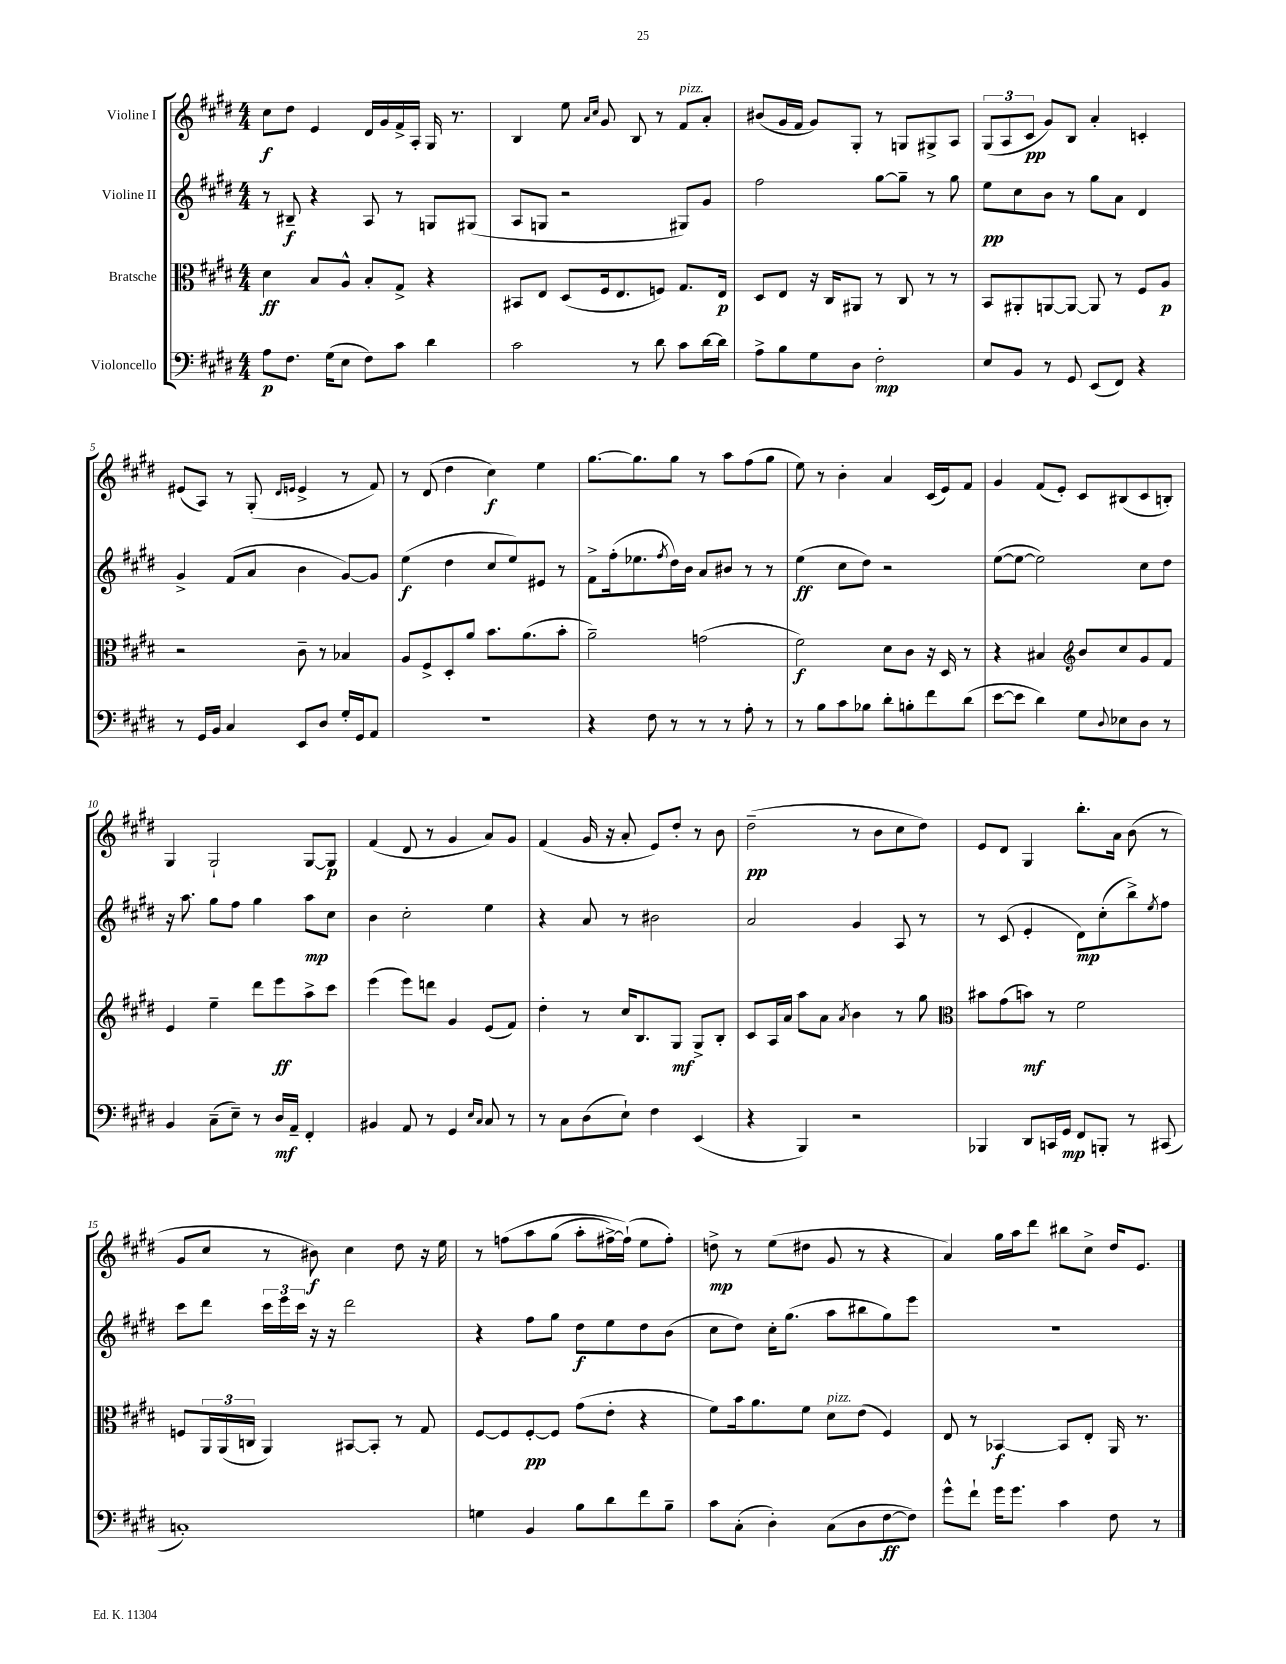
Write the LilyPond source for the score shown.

<<
\new StaffGroup <<
\new Staff = "s0" \with { instrumentName = "Violine I" } {
    \clef treble \key e \major \numericTimeSignature \time 4/4
    cis''8\f dis''8 e'4 dis'16 gis'16 fis'16-> a16-. gis16 r8. |
    b4 e''8 \grace { a'16 cis''16 } gis'8 b8 r8 fis'8^\markup { \italic "pizz." } a'8-. |
    bis'8( gis'16 fis'16 gis'8) gis8-. r8 g8 gis8-> a8 |
    \tuplet 3/2 { gis8( a8 cis'8\pp } gis'8) b8 a'4-. c'4-. |
    eis'8( a8) r8 gis8-.( \grace { dis'16 e'16 } e'4-> r8 fis'8) |
    r8 dis'8( dis''4 cis''4\f) e''4 |
    gis''8.~ gis''8. gis''8 r8 a''8 fis''8( gis''8 |
    e''8) r8 b'4-. a'4 cis'16( e'16) fis'8 |
    gis'4 fis'8( e'8-.) cis'8 bis8( cis'8 b8-.) |
    gis4 gis2-! gis8~ gis8\p |
    fis'4( dis'8 r8 gis'4 a'8) gis'8 |
    fis'4( gis'16 r16 a'8-. e'8) dis''8-. r8 b'8 |
    dis''2--\pp( r8 b'8 cis''8 dis''8) |
    e'8 dis'8 gis4 b''8.-. a'16 b'8( r8 |
    gis'8 cis''8 r8 bis'8\f) cis''4 dis''8 r16 e''16 |
    r8 f''8\( a''8 gis''8( a''8-. fis''16~->) fis''16-!(\) e''8 fis''8-.) |
    d''8->\mp r8 e''8( dis''8 gis'8 r8 r4 |
    a'4) gis''16 a''16 dis'''8 bis''8 cis''8-> dis''16 e'8. \bar "|." |
}
\new Staff = "s1" \with { instrumentName = "Violine II" } {
    \clef treble \key e \major \numericTimeSignature \time 4/4
    r8 bis8--\f r4 a8 r8 g8 gis8( |
    a8 g8 r2 gis8) gis'8 |
    fis''2 gis''8~ gis''8-- r8 gis''8 |
    e''8\pp cis''8 b'8 r8 gis''8 a'8 dis'4 |
    gis'4-> fis'8( a'8 b'4 gis'8~) gis'8 |
    e''4\f( dis''4 cis''8 e''8) eis'8 r8 |
    fis'8-> fis''16-.( ees''8. \acciaccatura { fis''8 } dis''16) b'16 a'8 bis'8 r8 r8 |
    e''4\ff( cis''8 dis''8) r2 |
    e''8~( e''8~ e''2) cis''8 dis''8 |
    r16 a''8. gis''8 fis''8 gis''4 a''8\mp cis''8 |
    b'4 cis''2-. e''4 |
    r4 a'8 r8 bis'2 |
    a'2 gis'4 a8 r8 |
    r8 cis'8( e'4-. dis'8\mp) cis''8-.( b''8->) \acciaccatura { e''8 } fis''8 |
    cis'''8 dis'''8 \tuplet 3/2 { cis'''16 e'''16 cis'''16 } r16 r16 dis'''2 |
    r4 fis''8 gis''8 dis''8\f e''8 dis''8 b'8( |
    cis''8 dis''8) cis''16-. gis''8.( a''8 bis''8 gis''8) e'''8 |
    R1 \bar "|." |
}
\new Staff = "s2" \with { instrumentName = "Bratsche" } {
    \clef alto \key e \major \numericTimeSignature \time 4/4
    dis'4\ff b8 a8-^ b8-. gis8-> r4 |
    bis,8 e8 dis8( fis16 e8. f8) gis8. e16\p |
    dis8 e8 r16 cis16 ais,8 r8 cis8 r8 r8 |
    b,8 ais,8-. a,8~ a,8~ a,8 r8 fis8 a8\p |
    r2 cis'8-- r8 bes4 |
    a8 fis8-> dis8-. a'8 b'8. a'8.( b'8-. |
    a'2--) g'2( |
    fis'2\f) dis'8 cis'8 r16 dis16 r8 |
    r4 bis4 \clef treble b'8 cis''8 gis'8 fis'8 |
    e'4 e''4-- dis'''8 e'''8\ff a''8-> cis'''8 |
    e'''4( e'''8) d'''8 gis'4 e'8( fis'8) |
    dis''4-. r8 cis''16 b8. gis8\mf gis8-> b8-. |
    cis'8 a16 a'16 a''8 a'8 \acciaccatura { a'8 } b'4 r8 gis''8 |
    \clef alto bis'8 gis'8( b'8\mf) r8 fis'2 |
    f8 \tuplet 3/2 { a,16 a,16( c16 } a,4) bis,8~ bis,8-. r8 gis8 |
    fis8~ fis8 fis8~-.\pp fis8 gis'8( e'8-. r4 |
    fis'8) b'16 a'8. fis'8 dis'8^\markup { \italic "pizz." } e'8( fis4) |
    e8 r8 bes,4~\f bes,8 e8-. a,16 r8. \bar "|." |
}
\new Staff = "s3" \with { instrumentName = "Violoncello" } {
    \clef bass \key e \major \numericTimeSignature \time 4/4
    a8\p fis8. gis16( e8 fis8) cis'8 dis'4 |
    cis'2 r8 dis'8 cis'8 dis'16~ dis'16 |
    a8-> b8 gis8 dis8 fis2-.\mp |
    e8 b,8 r8 gis,8 e,8( fis,8) r4 |
    r8 gis,16 b,16 cis4 e,8 dis8 gis16-. gis,16 a,8 |
    R1 |
    r4 fis8 r8 r8 r8 a8-. r8 |
    r8 b8 cis'8 bes8 dis'8-. b8-. fis'8 dis'8( |
    e'8~ e'8 dis'4) gis8 \appoggiatura { dis8 } ees8 dis8 r8 |
    b,4 cis8--( e8--) r8 dis16\mf a,16-- fis,4-. |
    bis,4 a,8 r8 gis,4 \grace { e16 cis16 } cis8 r8 |
    r8 cis8 dis8( e8-!) fis4 e,4( |
    r4 b,,4) r2 |
    bes,,4 dis,8 c,16 gis,16\mp fis,8 b,,8-. r8 cis,8( |
    c1-.) |
    g4 b,4 b8 dis'8 fis'8 b8-- |
    cis'8 cis8-.( dis4-.) cis8( dis8 fis8~\ff fis8) |
    gis'8-^ fis'8-! gis'16 gis'8. cis'4 fis8 r8 \bar "|." |
}
>>
>>
